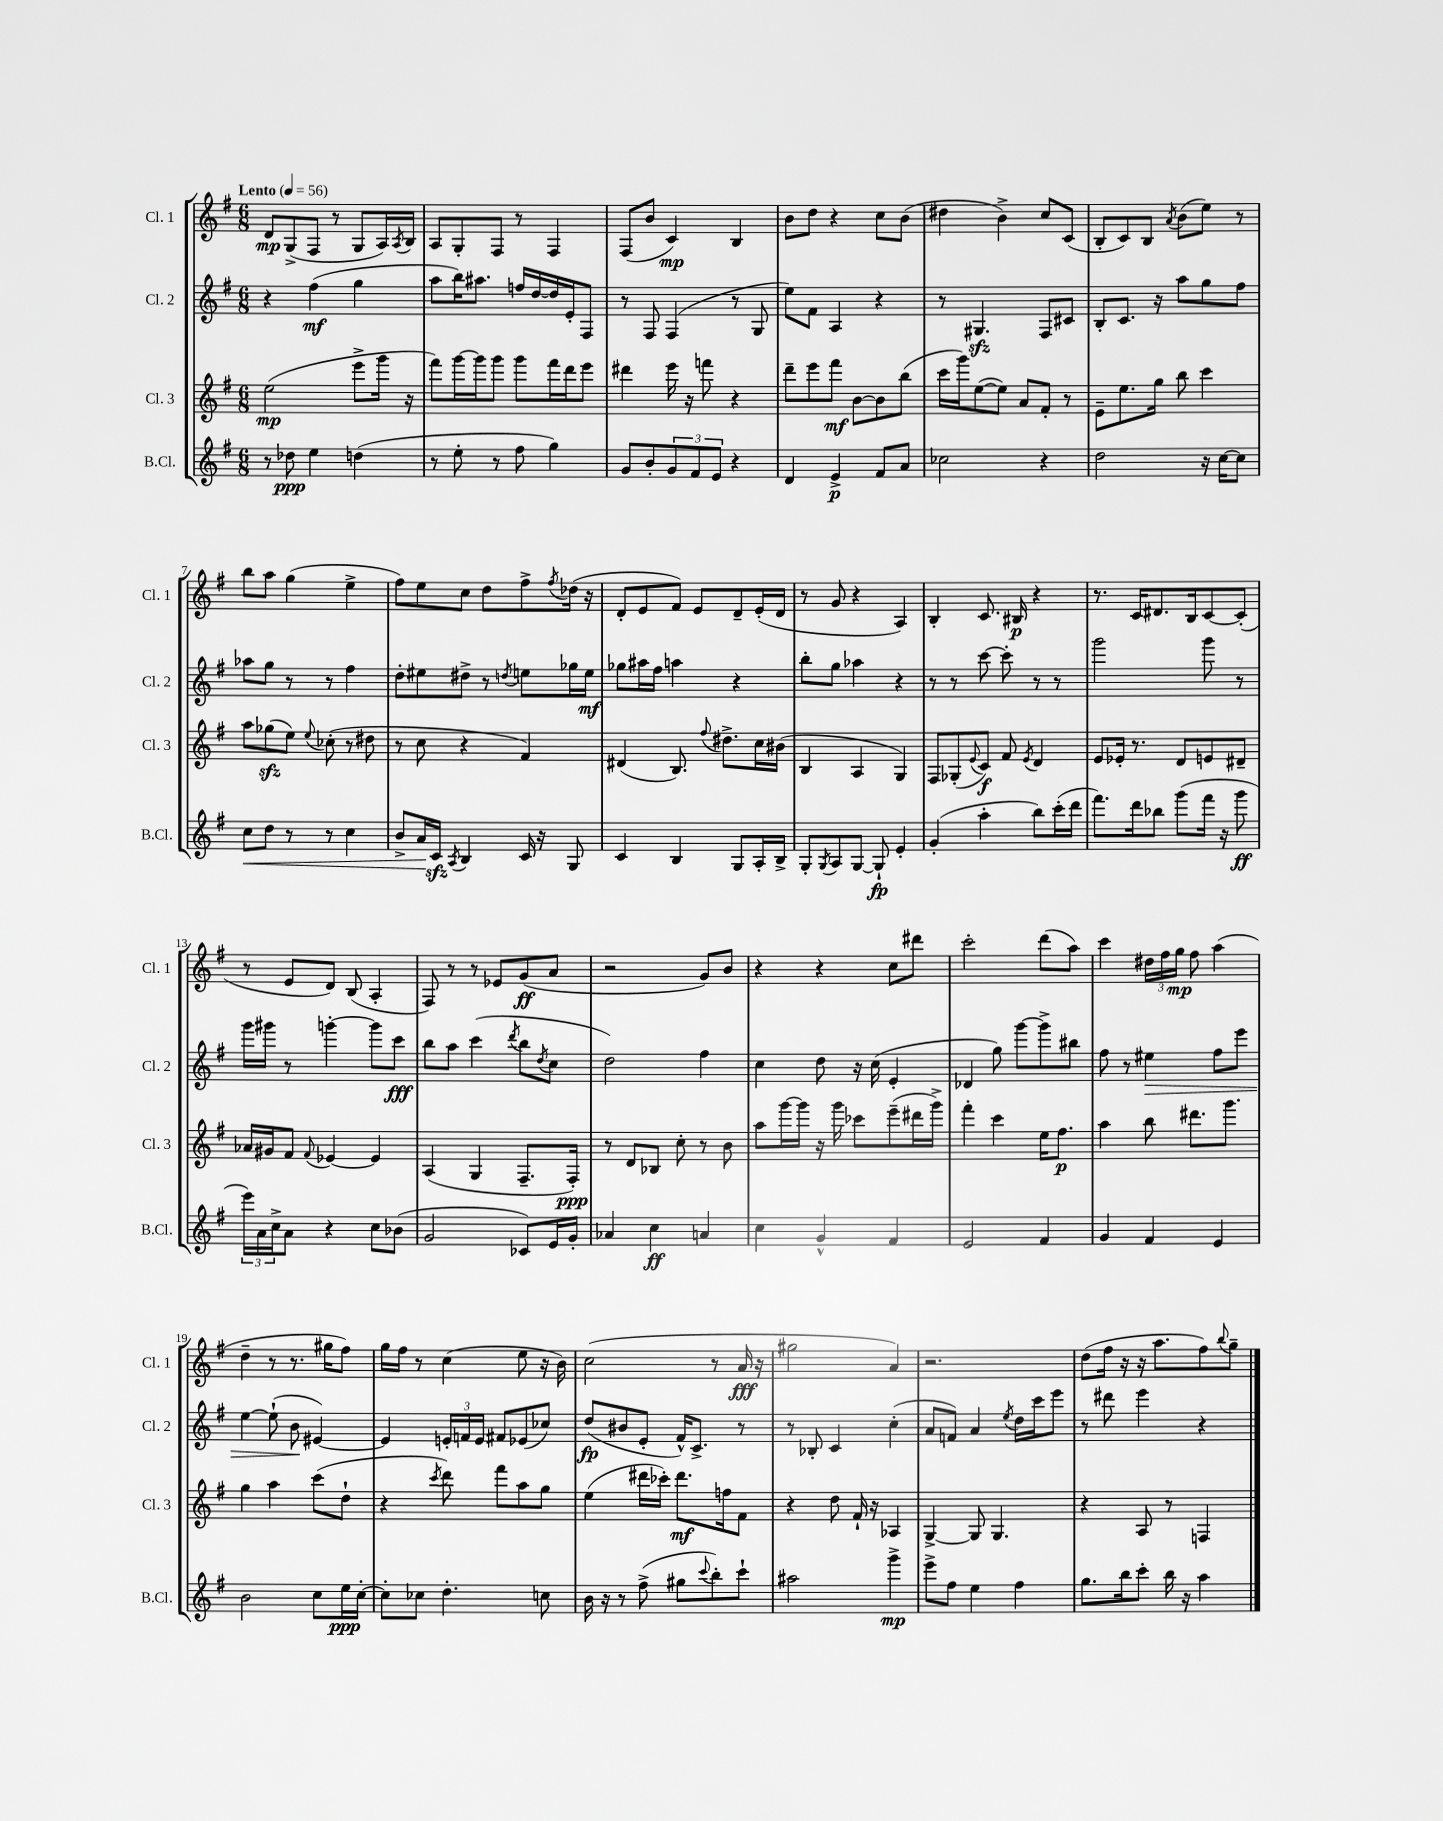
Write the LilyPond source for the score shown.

<<
\new StaffGroup <<
\new Staff = "s0" \with { instrumentName = "Cl. 1" shortInstrumentName = "Cl. 1" } {
    \clef treble \key g \major \numericTimeSignature \time 6/8 \tempo "Lento" 4 = 56
    d'8\mp g8->( fis8 r8 g8 a16) \acciaccatura { a8 } b16 |
    a8 g8-. fis8 r8 fis4 |
    fis8( b'8 c'4\mp) b4 |
    b'8 d''8 r4 c''8 b'8( |
    dis''4 b'4->) c''8 c'8( |
    b8-. c'8) b8 \acciaccatura { a'8 } b'8( e''8) r8 |
    b''8 a''8 g''4( e''4-> |
    fis''8) e''8 c''8 d''8 fis''8-> \acciaccatura { fis''8 } des''16( r16 |
    d'8-. e'8 fis'8) e'8 d'8-- e'16-.( d'16 |
    r8 g'8 r4 a4) |
    b4-. c'8. bis16\p r4 |
    r8. c'16 dis'8. b16 c'8~ c'8-.( |
    r8 e'8 d'8) b8( a4-. |
    fis8) r8 r8 ees'8 g'8\ff( a'8 |
    r2 g'8) b'8 |
    r4 r4 c''8 dis'''8 |
    c'''2-. d'''8( a''8) |
    c'''4 \tuplet 3/2 { dis''16 fis''16 g''16\mp } fis''8 a''4( |
    d''4-- r8 r8. gis''16 fis''8) |
    g''16 fis''16 r8 c''4( e''8 r16 b'16) |
    c''2( r8 a'16\fff r16 |
    gis''2 a'4) |
    r2. |
    d''8( fis''16 r16 r16 a''8. fis''8) \appoggiatura { b''8 } g''8-- \bar "|." |
}
\new Staff = "s1" \with { instrumentName = "Cl. 2" shortInstrumentName = "Cl. 2" } {
    \clef treble \key g \major \numericTimeSignature \time 6/8
    r4 fis''4\mf( g''4 |
    a''8 b''16) ais''8. f''16 d''16~ d''16 e'16-. fis8 |
    r8 fis8 fis4( r8 g8 |
    e''8) fis'8 a4 r4 |
    r8 gis4.\sfz fis8 cis'8 |
    b8-. c'8. r16 a''8 g''8 fis''8 |
    aes''8 g''8 r8 r8 fis''4 |
    d''8-. eis''8 dis''8-> r8 \acciaccatura { d''8 } e''8 ges''16 e''16\mf |
    ges''8 ais''16 fis''16 a''4 r4 |
    b''8-. g''8 aes''4 r4 |
    r8 r8 c'''8~ c'''8-. r8 r8 |
    g'''2 g'''8 r8 |
    g'''16 gis'''16 r8 g'''4~-. g'''8 c'''8\fff |
    b''8 a''8 c'''4( \acciaccatura { d'''8 } b''8 \acciaccatura { d''8 } c''8 |
    d''2) fis''4 |
    c''4 d''8 r16 c''16( e'4-. |
    des'4 g''8) g'''8~ g'''8-> bis''8 |
    fis''8 r8 eis''4\> fis''8 e'''8 |
    e''4~ e''8-!( b'8\! eis'4~) |
    eis'4 \tuplet 3/2 { e'16-. f'16 e'16 } fis'8 ees'8( ces''8) |
    d''8\fp( bis'8 e'8-. fis'16-^) c'8.-> r8 |
    r8 bes8-. c'4 c''4-.( |
    a'8 f'8) a'4 \acciaccatura { e''8 } d''16 c'''16 e'''8 |
    r8 dis'''8 e'''4 r4 \bar "|." |
}
\new Staff = "s2" \with { instrumentName = "Cl. 3" shortInstrumentName = "Cl. 3" } {
    \clef treble \key g \major \numericTimeSignature \time 6/8
    e''2\mp( e'''8-> g'''16 r16 |
    fis'''8) g'''16~ g'''16 g'''8 g'''8 fis'''16 d'''16 e'''8 |
    dis'''4 e'''16 r16 f'''8 r4 |
    d'''8-- e'''8 fis'''8\mf b'8~ b'8 b''8( |
    c'''16 g'''16) e''8~( e''8) a'8 fis'8-. r8 |
    e'8-- e''8. g''16 b''8 c'''4 |
    a''8 ges''8\sfz( e''8) \appoggiatura { e''8 } ces''8-.( r8 dis''8 |
    r8 c''8 r4 fis'4) |
    dis'4( b8.) \appoggiatura { fis''8 } dis''8.-> c''16 bis'16( |
    b4 a4 g4) |
    fis8 ges8-.( \appoggiatura { e'8 } c'8\f) fis'8 \acciaccatura { e'8 } d'4 |
    e'8 ees'16-. r8. d'8 e'8 dis'8-- |
    aes'16 gis'16 fis'8 \appoggiatura { fis'8 } ees'4~ ees'4 |
    a4( g4 fis8.-- fis16-.\ppp) |
    r8 d'8 bes8 c''8-. r8 b'8 |
    a''8 g'''16~ g'''16 r16 g'''16 ces'''8 e'''8--( dis'''16 g'''16->) |
    fis'''4-. c'''4 e''16 fis''8.\p |
    a''4 b''8 dis'''8. g'''8. |
    g''4 a''4 c'''8( d''8-! |
    r4 \acciaccatura { c'''8 } d'''8) fis'''8 a''8 g''8 |
    e''4( dis'''16 ces'''16-.) dis'''8.\mf f''16 fis'8 |
    r4 d''8 fis'16-! r16 aes4 |
    g4~-> g8 g4. |
    r4 a8 r8 f4 \bar "|." |
}
\new Staff = "s3" \with { instrumentName = "B.Cl." shortInstrumentName = "B.Cl." } {
    \clef treble \key g \major \numericTimeSignature \time 6/8
    r8 des''8\ppp e''4 d''4( |
    r8 e''8-. r8 fis''8 g''4) |
    g'8 b'8-. \tuplet 3/2 { g'8 fis'8 e'8 } r4 |
    d'4 e'4->\p fis'8 a'8 |
    ces''2 r4 |
    d''2 r16 c''16~ c''8 |
    c''8\< d''8 r8 r8 c''4 |
    b'8-> a'16\! c'16\sfz \acciaccatura { a8 } b4 c'16 r16 g8 |
    c'4 b4 g8 a16-. b16-> |
    g8-. \acciaccatura { g8 } a8 g8~ g8-!\fp e'4-. |
    g'4-.( a''4-. b''8) c'''16-.( d'''16 |
    fis'''8.) d'''16 bes''8 g'''8( fis'''16 r16 g'''8\ff |
    \tuplet 3/2 { e'''16) a'16 c''16-> } a'8 r4 c''8 bes'8( |
    g'2 ces'8) e'16 g'16-. |
    aes'4 c''4\ff a'4 |
    c''4 g'4-^ fis'4 |
    e'2 fis'4 |
    g'4 fis'4 e'4 |
    b'2 c''8 e''16\ppp c''16~-. |
    c''8-. ces''8 d''4.-. c''8 |
    b'16 r16 r8 fis''8->( gis''8 \appoggiatura { c'''8 } b''8-.) c'''8-! |
    ais''2 g'''4->\mp |
    e'''8-> fis''8 e''4 fis''4 |
    g''8. b''16 c'''8-. b''16 r16 a''4 \bar "|." |
}
>>
>>
